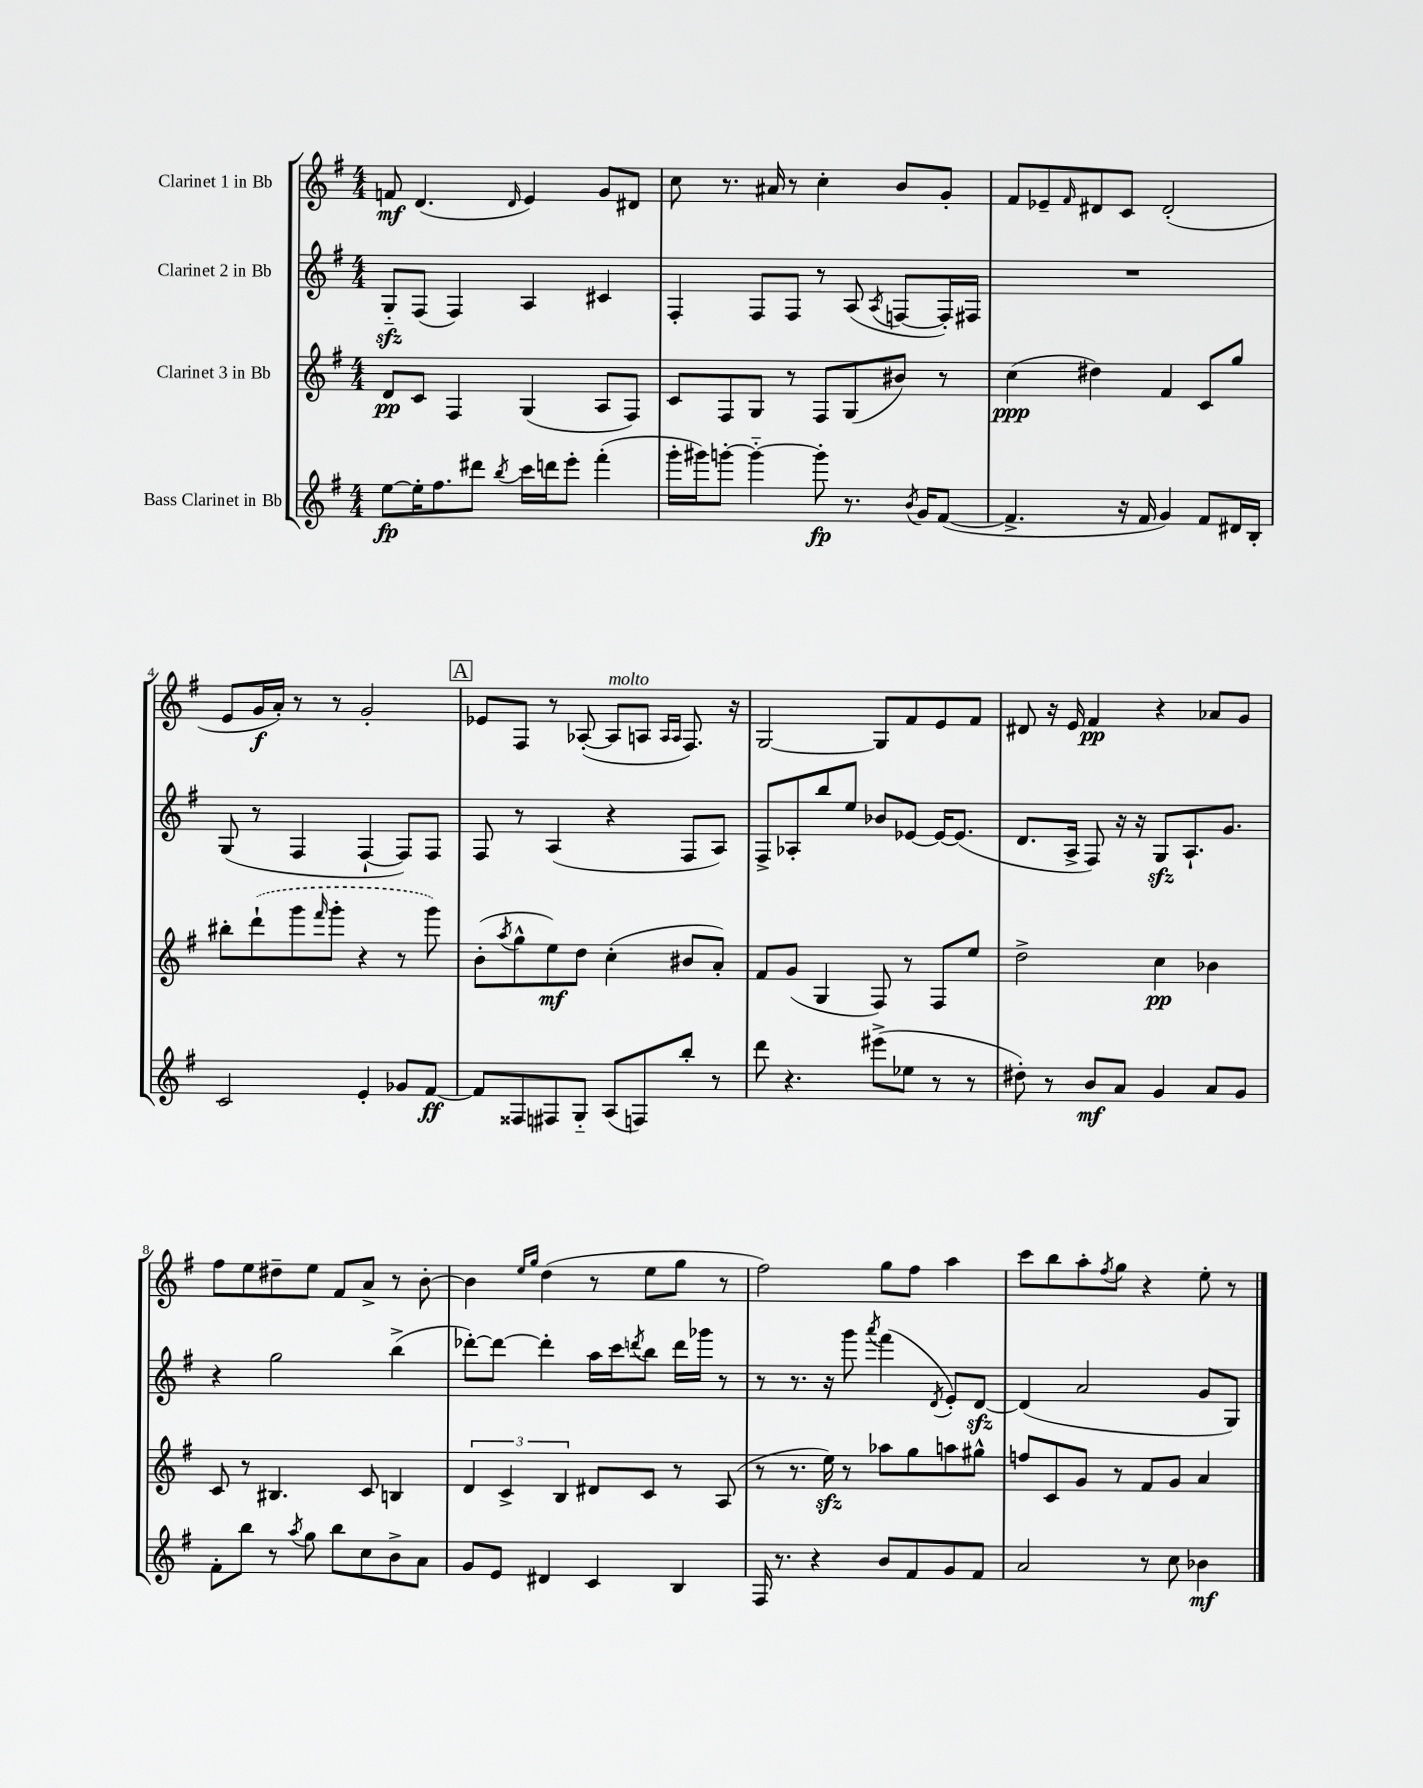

**kern	**kern	**kern	**kern
*staff4	*staff3	*staff2	*staff1
*clefG2	*clefG2	*clefG2	*clefG2
*k[f#]	*k[f#]	*k[f#]	*k[f#]
*M4/4	*M4/4	*M4/4	*M4/4
[8ee	8d	8G'~	8f
16ee']	8c	(8F#	(4.d
8.ff#	.	.	.
.	4F#	4F#)	.
8ddd#	.	.	.
8qbb	.	.	16qqd
16ccc	(4G	4A	4e)
16ddd	.	.	.
8eee'	.	.	.
(4fff#'	8A	4c#	8g
.	8F#)	.	8d#
=	=	=	=
16ggg'	8c	4F#'	8cc
16ggg#)	.	.	.
[8ggg'	8F#	.	8.r
4ggg'~_	8G	8F#	.
.	.	.	16a#
.	8r	8F#	8r
8ggg']	8F#	8r	4cc'
8.r	(8G	(8A	.
.	.	8qA	.
.	8b#)	[8F	8b
8qb	.	.	.
16g	.	.	.
([8f#	8r	16F'])	8g'
.	.	16F#	.
=	=	=	=
4.f#^]	(4cc	1r	8f#
.	.	.	8e-~
.	.	.	16qqf#
.	4dd#)	.	8d#
16r	.	.	8c
16f#	.	.	.
4g)	4f#	.	(2d#'
8f#	8c	.	.
16d#	8gg	.	.
16B'	.	.	.
=	=	=	=
2c	8bb#'	(8G	8e
.	(8ddd`	8r	16g
.	.	.	16a')
.	8ggg	4F#	8r
.	16qqfff#	.	.
.	8ggg'	.	8r
4e'	4r	[4F#`	2g'
8g-	8r	8F#])	.
[8f#	8ggg)	8F#	.
=	=	=	=
8f#]	(8b'	8F#	8e-
.	8qaa	.	.
8F##	8gg^^	8r	8F#
8F#	8ee)	(4A	8r
8G'~	8dd	.	([8A-'
(8A	(4cc'	4r	8A-]
8F)	.	.	8A
.	.	.	16qqA
.	.	.	16qqA
8bb'	8b#	8F#	8.F#)
8r	8a')	8A)	.
.	.	.	16r
=	=	=	=
8ddd	8f#	8F#^	[2G
4.r	(8g	8A-'	.
.	4G	8bb	.
.	.	8ee	.
(8eee#^	8F#)	8b-	8G]
8ee-	8r	[8e-	8f#
8r	8F#	16e-_	8e
.	.	(8.e-]	.
8r	8ee	.	8f#
=	=	=	=
8dd#')	2dd^	8.d	8d#
8r	.	.	16r
.	.	16A^	16e
8b	.	8F#)	4f#
8a	.	16r	.
.	.	16r	.
4g	4cc	8G	4r
.	.	8.A`	.
8a	4b-	.	8a-
.	.	8.g	.
8g	.	.	8g
=	=	=	=
8f#'	8c	4r	8ff#
8bb	8r	.	8ee
8r	4.B#	2gg	8dd#~
8qaa	.	.	.
8gg	.	.	8ee
8bb	.	.	8f#
8cc	8c	.	8a^
8b^	4B	(4bb^	8r
8a	.	.	[8b'
=	=	=	=
8g	6d	[8ddd-')	4b]
8e	.	8ddd-_	.
.	6c^	.	.
.	.	.	16qqee
.	.	.	16qqgg
4d#	.	4ddd-']	(4dd
.	6B	.	.
4c	8d#	16aa	8r
.	.	16ccc	.
.	.	8qddd	.
.	8c	8bb	8ee
4B	8r	16ddd	8gg
.	.	16ggg-	.
.	(8A	8r	8r
=	=	=	=
16F#	8r	8r	2ff#)
8.r	.	.	.
.	8.r	8.r	.
4r	.	.	.
.	16ee)	16r	.
.	8r	8ggg	.
.	.	8qaaa	.
8b	8aa-	(4fff#	8gg
8f#	8gg	.	8ff#
.	.	8qd	.
8g	8aa	8e')	4aa
8f#	8gg#^^	[8d	.
=	=	=	=
2a	8ff	(4d]	8ccc
.	8c	.	8bb
.	8g	2a	8aa'
.	.	.	8qff#
.	8r	.	8gg
8r	8f#	.	4r
8cc	8g	.	.
4b-	4a	8g	8ee'
.	.	8G)	8r
==	==	==	==
*-	*-	*-	*-
